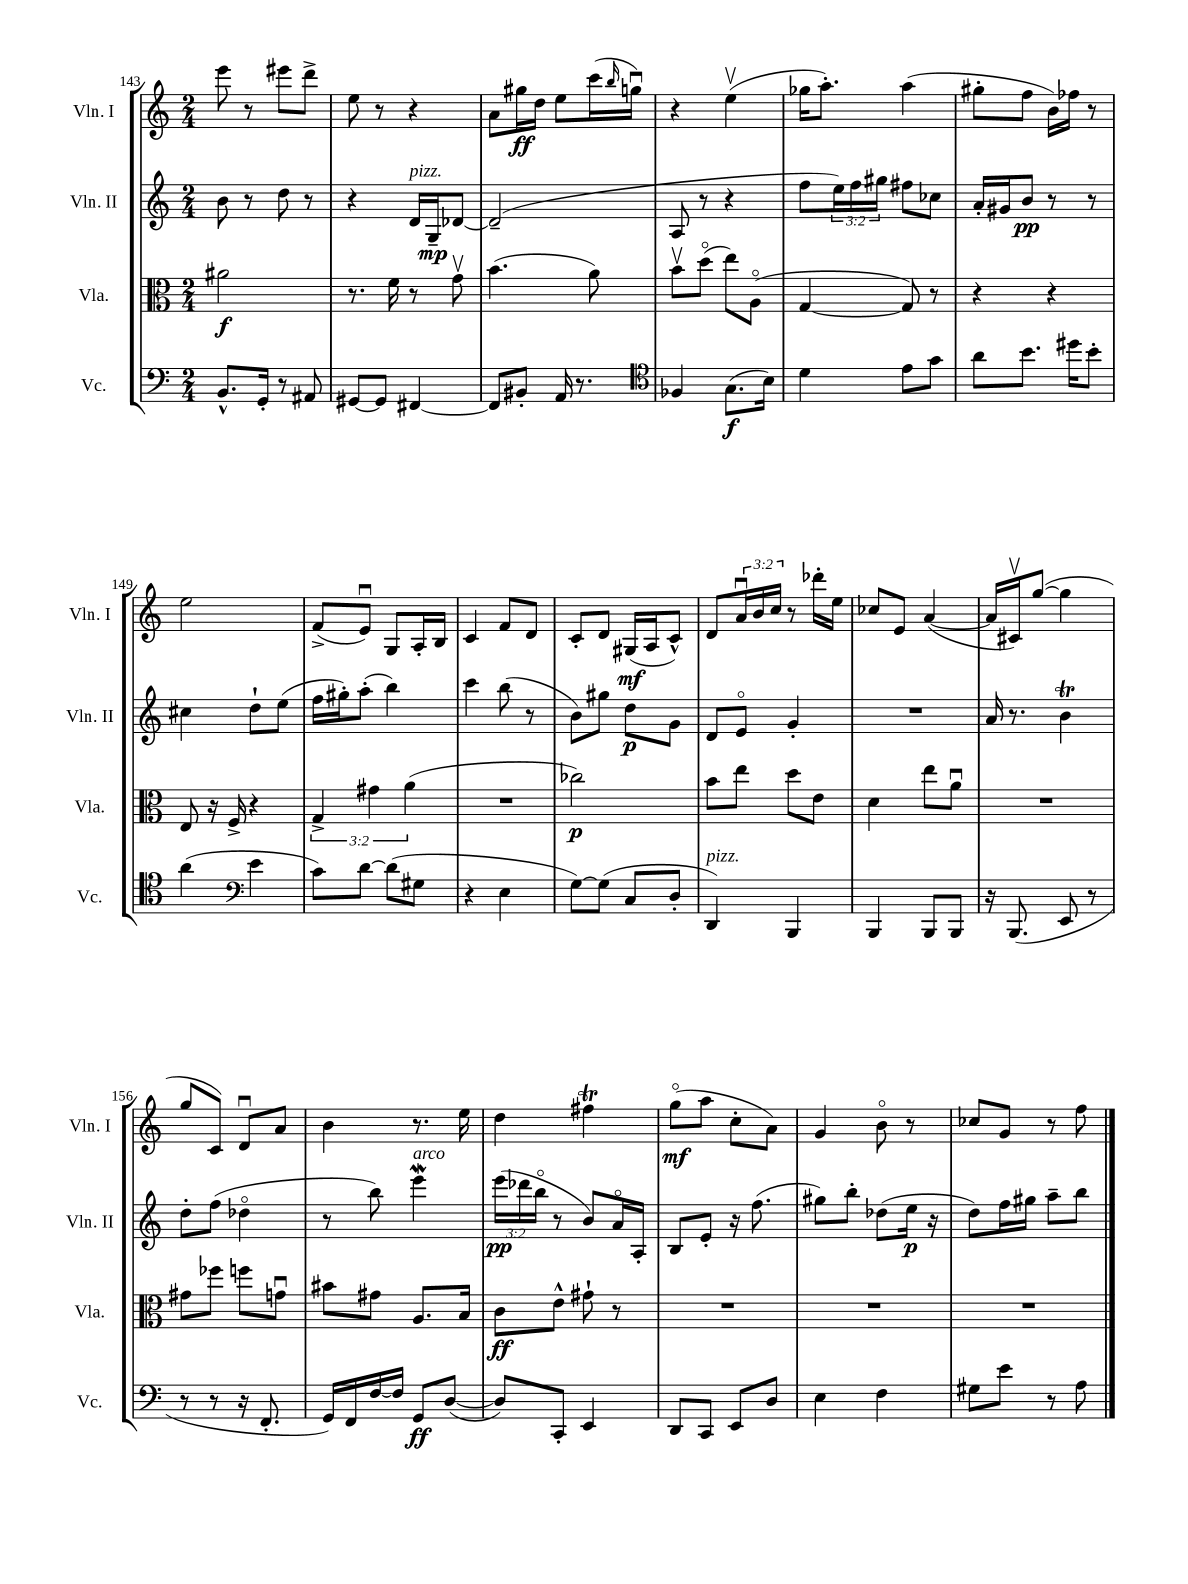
<<
\new StaffGroup <<
\new Staff = "s0" \with { instrumentName = "Vln. I" shortInstrumentName = "Vln. I" } {
    \clef treble \key c \major \numericTimeSignature \time 2/4 \override Staff.TupletNumber.text = #tuplet-number::calc-fraction-text
    e'''8 r8 eis'''8 d'''8-> |
    e''8 r8 r4 |
    a'8 gis''16\ff d''16 e''8 c'''16( \grace { b''16 } g''16\downbow) |
    r4 e''4\upbow( |
    ges''16 a''8.-.) a''4( |
    gis''8-. f''8 b'16) fes''16 r8 |
    e''2 |
    f'8->( e'8\downbow) g8 a16-. b16 |
    c'4 f'8 d'8 |
    c'8-. d'8 gis16\mf( a16 c'8-^) |
    d'8 \tuplet 3/2 { a'16\downbow b'16 c''16 } r8 des'''16-. e''16 |
    ces''8 e'8 a'4~( |
    a'16 cis'16\upbow) g''8~( g''4 |
    g''8 c'8) d'8\downbow a'8 |
    b'4 r8. e''16 |
    d''4 fis''4\trill |
    g''8\flageolet\mf( a''8 c''8-. a'8) |
    g'4 b'8\flageolet r8 |
    ces''8 g'8 r8 f''8 \bar "|." |
}
\new Staff = "s1" \with { instrumentName = "Vln. II" shortInstrumentName = "Vln. II" } {
    \clef treble \key c \major \numericTimeSignature \time 2/4 \override Staff.TupletNumber.text = #tuplet-number::calc-fraction-text
    b'8 r8 d''8 r8 |
    r4 d'16^\markup { \italic "pizz." } g16--\mp des'8~ |
    des'2--( |
    a8 r8 r4 |
    f''8 \tuplet 3/2 { e''16) f''16 gis''16 } fis''8 ces''8 |
    a'16-. gis'16 b'8\pp r8 r8 |
    cis''4 d''8-! e''8( |
    f''16 gis''16-.) a''8-.( b''4) |
    c'''4 b''8( r8 |
    b'8) gis''8 d''8\p g'8 |
    d'8 e'8\flageolet g'4-. |
    R2 |
    a'16 r8. b'4\trill |
    d''8-. f''8( des''4\flageolet |
    r8 b''8) e'''4\mordent^\markup { \italic "arco" } |
    \tuplet 3/2 { e'''16\pp( des'''16 b''16\flageolet } r8 b'8) a'16\flageolet a16-. |
    b8 e'8-. r16 f''8.( |
    gis''8) b''8-. des''8( e''16\p r16 |
    d''8) f''16 gis''16 a''8-- b''8 \bar "|." |
}
\new Staff = "s2" \with { instrumentName = "Vla." shortInstrumentName = "Vla." } {
    \clef alto \key c \major \numericTimeSignature \time 2/4 \override Staff.TupletNumber.text = #tuplet-number::calc-fraction-text
    ais'2\f |
    r8. f'16 r8 g'8\upbow |
    b'4.( a'8) |
    b'8\upbow d''8\flageolet( e''8) a8\flageolet( |
    g4~ g8) r8 |
    r4 r4 |
    e8 r16 f16-> r4 |
    \tuplet 3/2 { g4-> gis'4 a'4( } |
    R2 |
    ces''2\p) |
    b'8 e''8 d''8 e'8 |
    d'4 e''8 a'8\downbow |
    R2 |
    gis'8 fes''8 f''8 g'8\downbow |
    bis'8 gis'8 a8. b16 |
    c'8\ff e'8-^ gis'8-! r8 |
    R2 |
    R2 |
    R2 \bar "|." |
}
\new Staff = "s3" \with { instrumentName = "Vc." shortInstrumentName = "Vc." } {
    \clef bass \key c \major \numericTimeSignature \time 2/4
    b,8.-^ g,16-. r8 ais,8 |
    gis,8~ gis,8 fis,4~ |
    fis,8 bis,8-. a,16 r8. |
    \clef tenor fes4 g8.\f( b16) |
    d'4 e'8 g'8 |
    a'8 b'8. dis''16 b'8-. |
    a'4( \clef bass e'4 |
    c'8) d'8~ d'8( gis8 |
    r4 e4 |
    g8~) g8( c8 d8-. |
    d,4^\markup { \italic "pizz." }) b,,4 |
    b,,4 b,,8 b,,8 |
    r16 b,,8.( e,8 r8 |
    r8 r8 r16 f,8.-. |
    g,16) f,16 f16~ f16 g,8\ff d8~( |
    d8) c,8-. e,4 |
    d,8 c,8 e,8 d8 |
    e4 f4 |
    gis8 e'8 r8 a8 \bar "|." |
}
>>
>>
\layout { \context { \Score currentBarNumber = #143 } }
